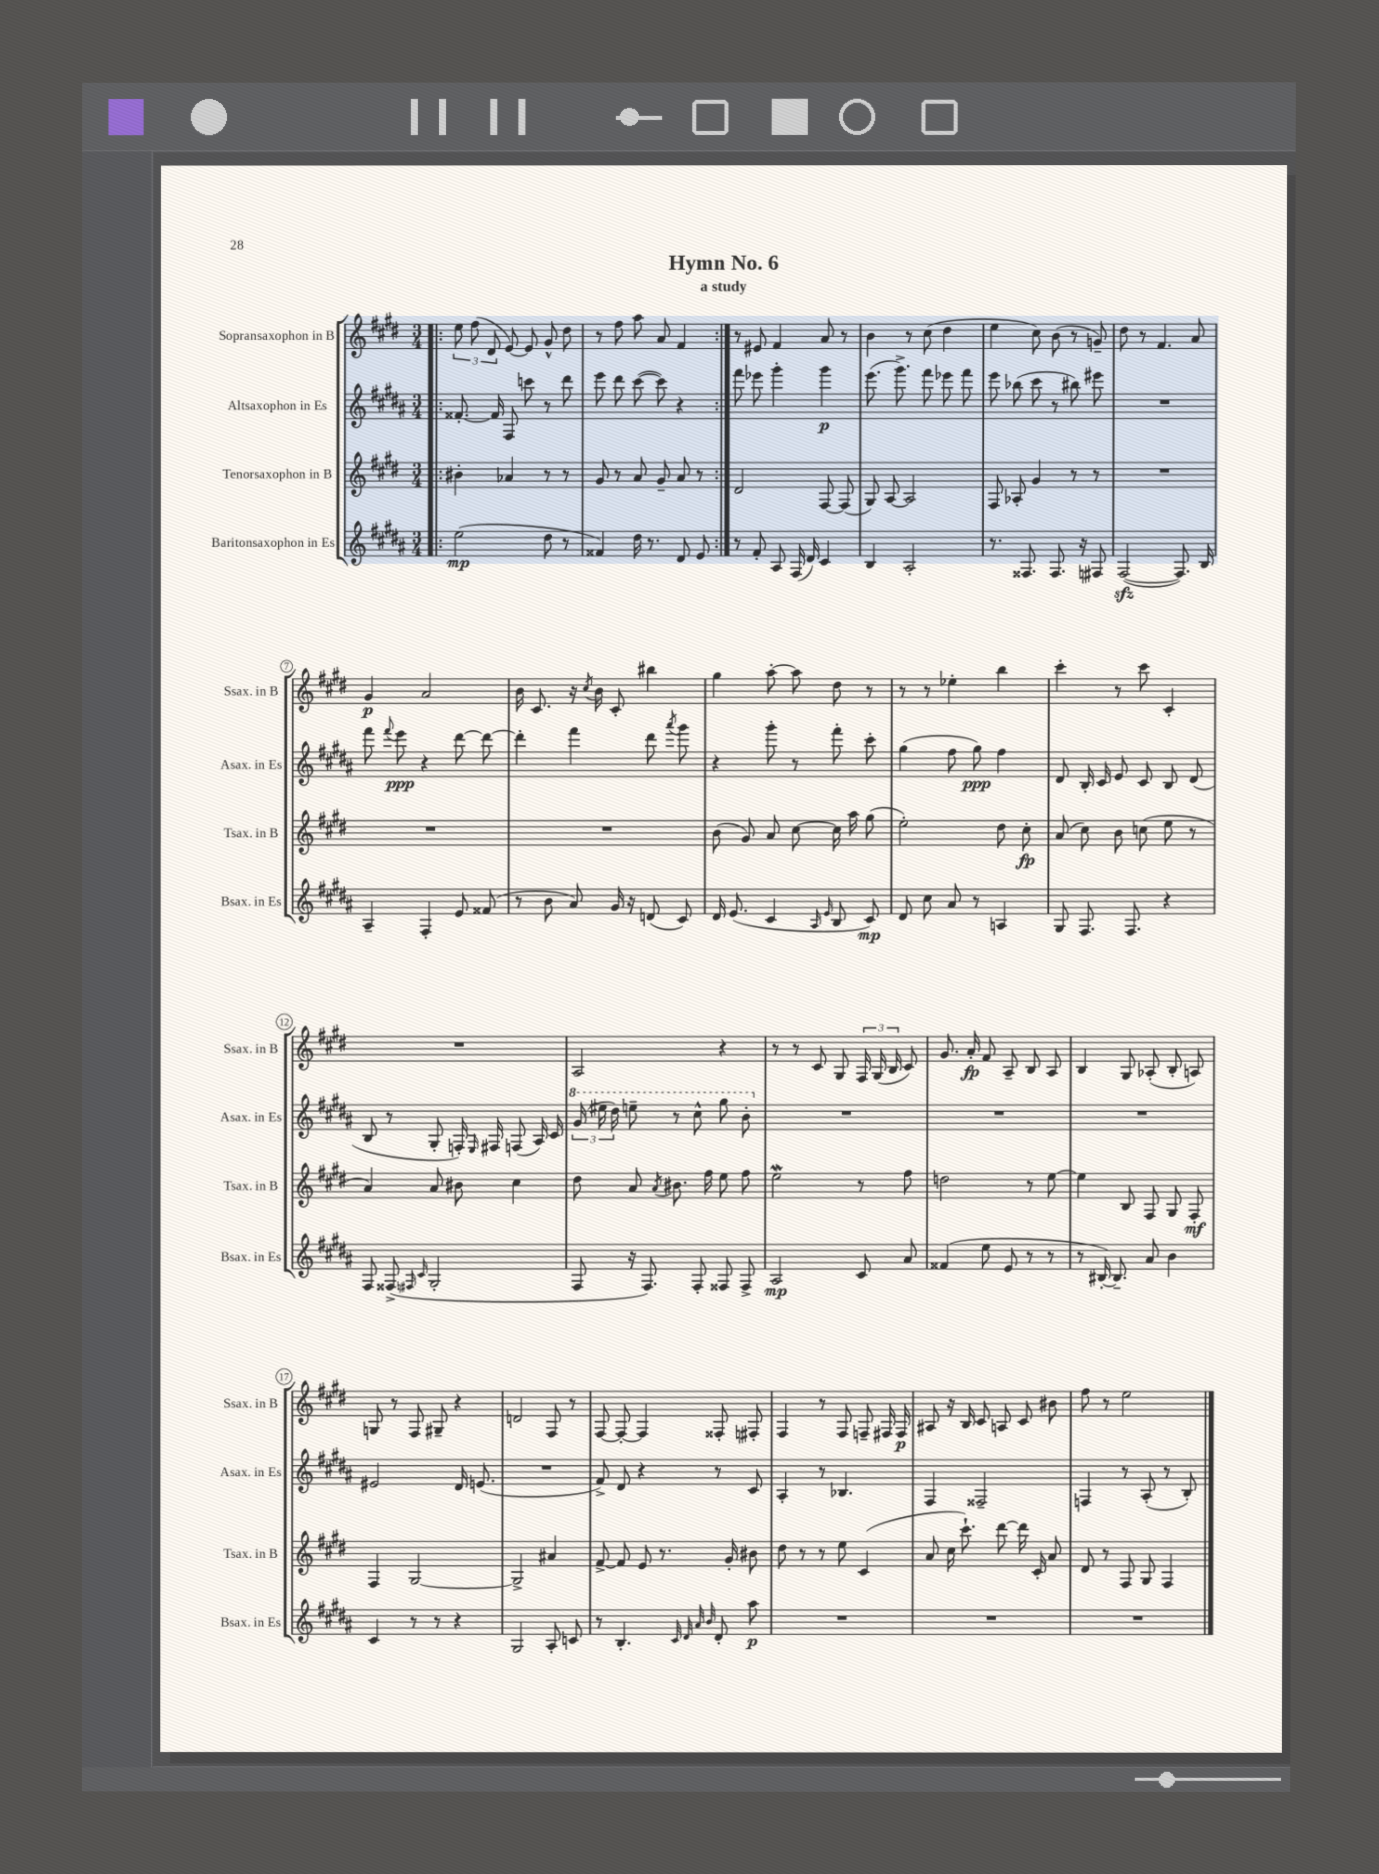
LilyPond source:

\header { title = "Hymn No. 6" subtitle = "a study" }
<<
\new StaffGroup <<
\new Staff = "s0" \with { instrumentName = "Sopransaxophon in B" shortInstrumentName = "Ssax. in B" } {
    \clef treble \key e \major \numericTimeSignature \time 3/4
    \autoBeamOff \repeat volta 2 { \bar ".|:" \tuplet 3/2 { e''8 fis''8( dis'8 } e'8~) e'8 gis'8-^ dis''8 |
    r8 fis''8 a''8 a'8 fis'4 | }
    r8 eis'8 fis'4 a'8 r8 |
    b'4 r8 cis''8( dis''4 |
    e''4 cis''8) b'8( r8 g'8--) |
    dis''8 r8 fis'4. a'8 |
    gis'4\p a'2 |
    b'16 cis'8. r16 \acciaccatura { cis''8 } b'16 cis'8-. bis''4 |
    gis''4 a''8~-. a''8 dis''8 r8 |
    r8 r8 ees''4-. b''4 |
    cis'''4-. r8 cis'''8 cis'4-. |
    R2. |
    a2 r4 |
    r8 r8 cis'8 gis8 \tuplet 3/2 { fis16 gis16( b16 } cis'8) |
    gis'8. a'16-.\fp fis'8 a8-- b8 a8 |
    b4 gis8 aes8-.( b8-. a8) |
    g8 r8 fis8 gis8-- r4 |
    d'2 fis8 r8 |
    fis8~ fis8~-. fis4 fisis8-. fis8-. |
    fis4 r8 fis8 f8-- fis16 fis16\p |
    ais8 r16 b16 cis'8 a8 cis'8 bis'8 |
    fis''8 r8 e''2 \bar "|." |
}
\new Staff = "s1" \with { instrumentName = "Altsaxophon in Es" shortInstrumentName = "Asax. in Es" } {
    \clef treble \key b \major \numericTimeSignature \time 3/4
    \autoBeamOff \repeat volta 2 { \bar ".|:" fisis'8.~-. fisis'16 fis8 c'''8 r8 dis'''8 |
    e'''8 dis'''8 cis'''8~( cis'''8) r4 | }
    fis'''8 ees'''8 gis'''4-. gis'''4\p |
    e'''8.( gis'''8.->) fis'''8 ees'''8 fis'''8 |
    e'''8 bes''8( cis'''8 r8 bis''8) eis'''8 |
    R2. |
    fis'''8 \appoggiatura { fis'''8 } e'''8\ppp r4 dis'''8~ dis'''8~ |
    dis'''4-. fis'''4 dis'''8 \acciaccatura { ais'''8 } gis'''8 |
    r4 gis'''8-. r8 fis'''8-. cis'''8-. |
    gis''4( fis''8 gis''8\ppp) fis''4 |
    dis'8 b16-. cis'16 e'8 cis'8 b8 dis'8( |
    b8 r8 gis8-. f16-.) \grace { e16 } fis16 f8( ais16) cis'16 |
    \tuplet 3/2 { \ottava #1 gis''16( eis'''16 dis'''16) } e'''8-- r8 cis'''8-^ gis'''8 b''8-. \ottava #0 |
    R2. |
    R2. |
    R2. |
    eis'2 dis'16 e'8.( |
    R2. |
    fis'8->) dis'8 r4 r8 cis'8 |
    ais4-. r8 bes4. |
    fis4 fisis2-- |
    f4 r8 ais8-.( r8 b8-.) \bar "|." |
}
\new Staff = "s2" \with { instrumentName = "Tenorsaxophon in B" shortInstrumentName = "Tsax. in B" } {
    \clef treble \key e \major \numericTimeSignature \time 3/4
    \autoBeamOff \repeat volta 2 { \bar ".|:" bis'4-. aes'4 r8 r8 |
    gis'8 r8 a'8 gis'8-- a'8 r8 | }
    dis'2 fis8~ fis8( |
    gis8) a8~ a2 |
    fis8 aes8-. gis'4 r8 r8 |
    R2. |
    R2. |
    R2. |
    b'8( gis'8) a'8 cis''8~ cis''16 a''16 gis''8( |
    e''2-.) dis''8 cis''8-.\fp |
    a'8( cis''8) b'8 c''8( e''8 r8 |
    a'4) a'8 bis'8 cis''4 |
    dis''8 a'8 \acciaccatura { a'8 } bis'8. fis''16 e''8 fis''8 |
    e''2\mordent r8 fis''8 |
    d''2 r8 e''8~ |
    e''4 b8 fis8 gis8 fis8-.\mf |
    fis4 gis2~ |
    gis2-> ais'4 |
    fis'8~-> fis'8 e'8 r8. gis'16-. bis'8 |
    dis''8 r8 r8 e''8 cis'4( |
    a'8 cis''16 cis'''8.-!) dis'''8~ dis'''16 cis'16-. a'8 |
    dis'8 r8 fis8 gis8 fis4 \bar "|." |
}
\new Staff = "s3" \with { instrumentName = "Baritonsaxophon in Es" shortInstrumentName = "Bsax. in Es" } {
    \clef treble \key b \major \numericTimeSignature \time 3/4
    \autoBeamOff \repeat volta 2 { \bar ".|:" e''2\mp( dis''8 r8 |
    fisis'4) dis''16 r8. dis'8 e'8 | }
    r8 fis'8-. ais8 fis16( dis'16) cis'4 |
    b4 ais2-. |
    r8. fisis8. fisis8. r16 fis8 |
    fis2~\sfz( fis8.) b16 |
    ais4-- fis4-. e'8 fisis'8( |
    r8 b'8 ais'8) gis'16 r16 d'8( cis'8) |
    dis'16 e'8.( cis'4 \grace { ais16 e'16 } b8 cis'8\mp) |
    dis'8 cis''8 ais'8 r8 a4 |
    gis8 fis8. fis8. r4 |
    fis8 fisis8->( \grace { fis16 cis'16 } gis2-. |
    fis8 r16 fis8.) fis8-. fisis8 fisis8-> |
    ais2\mp cis'8 ais'8 |
    fisis'4( e''8 e'8 r8 r8 |
    r8 bis16~-.) bis8.-- ais'8 b'4 |
    cis'4 r8 r8 r4 |
    gis2 ais8-. c'8 |
    r8 b4.-. \grace { cis'32 dis'32 ais'32 b'32 } dis'8-. ais''8\p |
    R2. |
    R2. |
    R2. \bar "|." |
}
>>
>>
\layout { \context { \Score \override BarNumber.stencil = #(make-stencil-circler 0.1 0.3 ly:text-interface::print) } }
